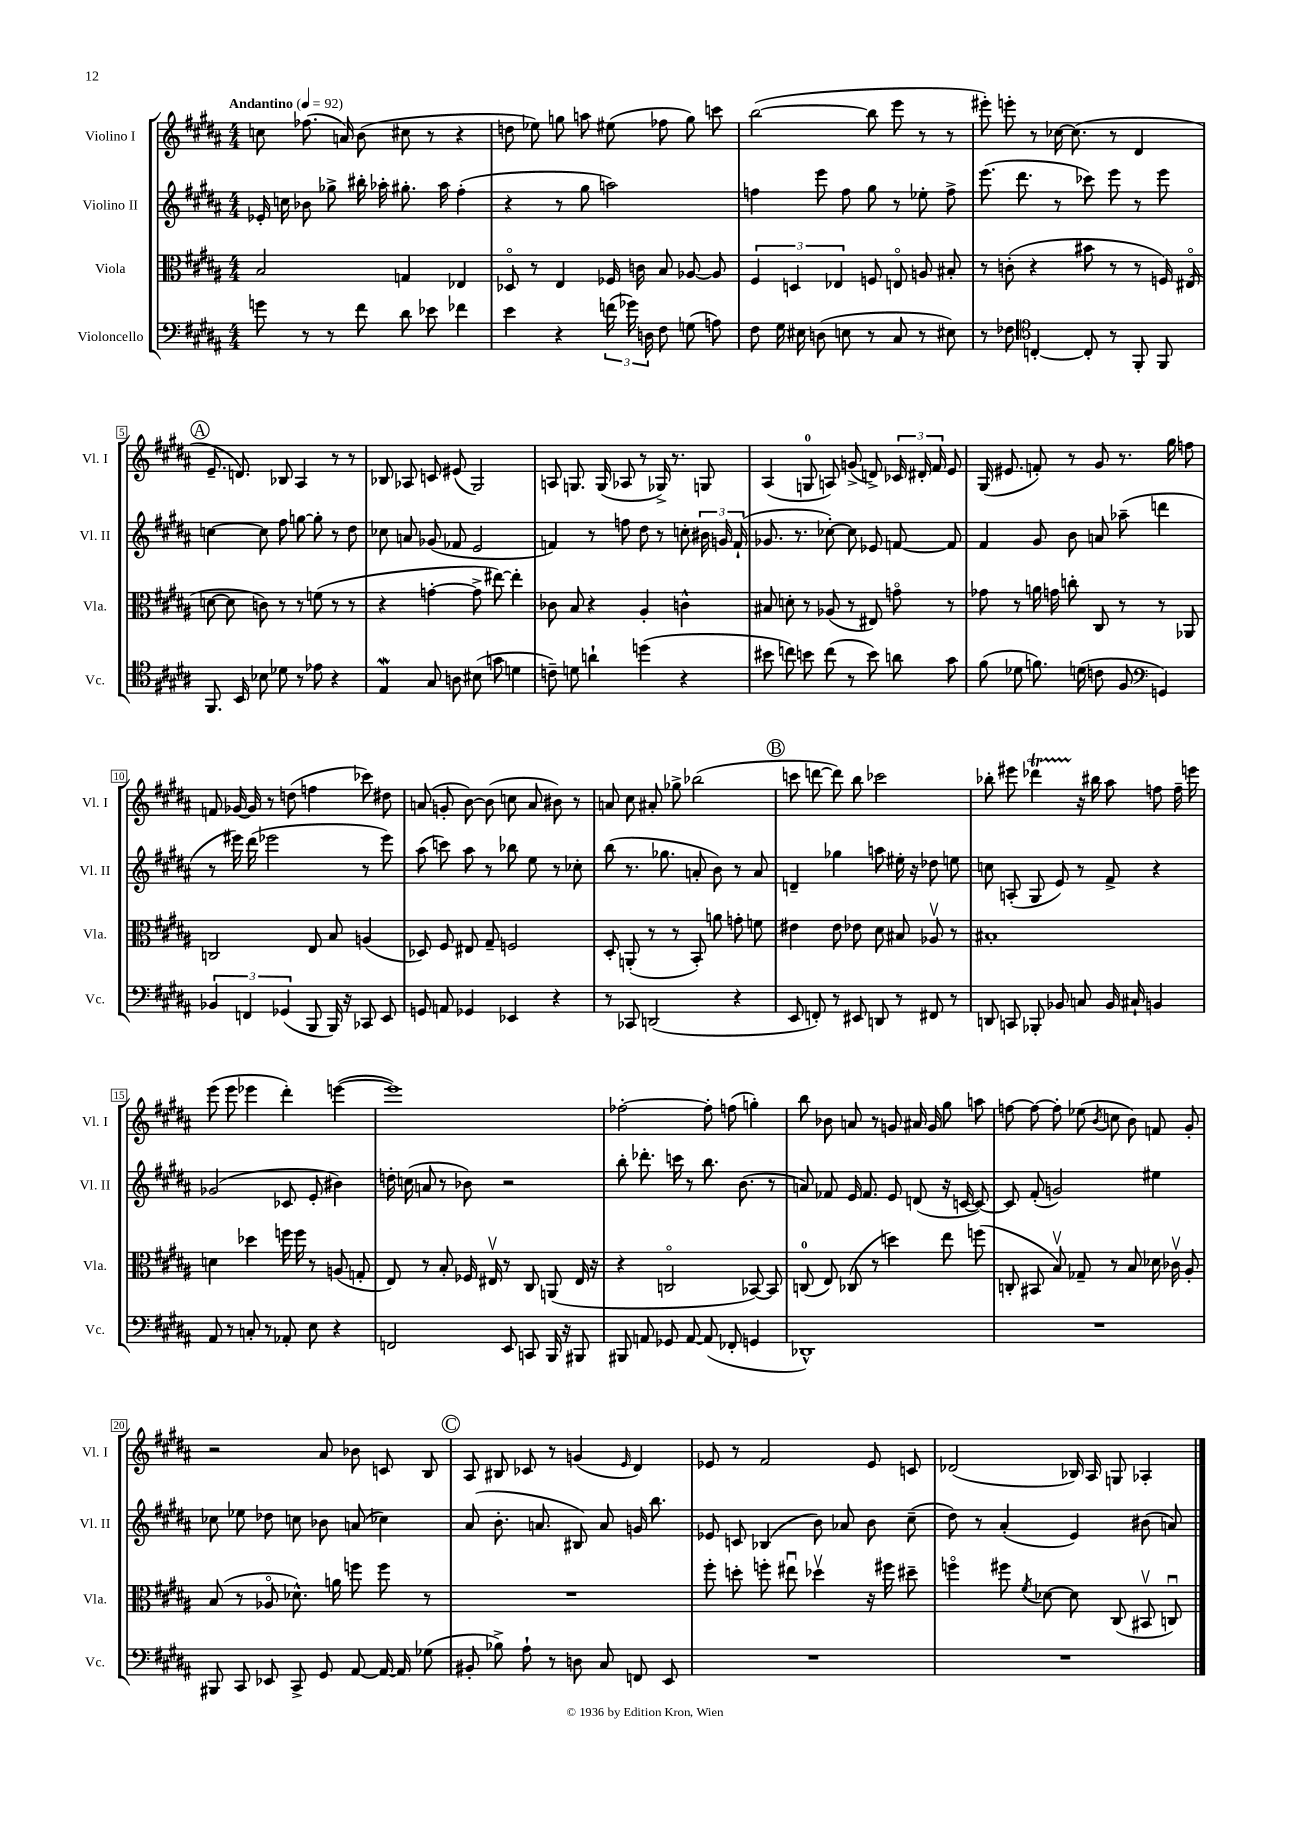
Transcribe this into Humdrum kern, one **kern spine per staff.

**kern	**kern	**kern	**kern
*staff4	*staff3	*staff2	*staff1
*clefF4	*clefC3	*clefG2	*clefG2
*k[f#c#g#d#a#]	*k[f#c#g#d#a#]	*k[f#c#g#d#a#]	*k[f#c#g#d#a#]
*M4/4	*M4/4	*M4/4	*M4/4
*MM92	*MM92	*MM92	*MM92
8g	2B	16e-'	8cc
.	.	16cc	.
8r	.	8b-	(8.ff-
8r	.	8gg-^	.
.	.	.	16a)
8f#	.	16bb#'	(8b
.	.	16aa-'	.
8d#	4G	8.gg#'	8cc#
8e-	.	.	8r
.	.	16aa-	.
4f-	4E-	(4ff#'	4r
=	=	=	=
4e	8D-o	4r	8dd
.	8r	.	8ee-)
4r	4E	8r	8gg
.	.	8gg#	8aa
(24f	16F-	2aa)	(8ee#
24g-)	.	.	.
.	16c	.	.
24D	.	.	.
8F#	8B	.	8ff-
(8G	[8A-	.	8gg)
8A)	8A-]	.	8ccc
=	=	=	=
8F#	6F#	4ff	([2bb
16G#	.	.	.
.	6D	.	.
16E#	.	.	.
(8D	.	8eee	.
.	6E-	.	.
8E	.	8ff	.
8r	8F	8gg#	8bb]
8C#	8Eo	8r	8eee
8r	8A	8ee-'	8r
8E#)	8B#'	8ff^	8r
=	=	=	=
8r	8r	(8.eee	8eee#')
8F-	(8c'	.	8eee'
.	.	8.ddd#	.
*clefC4	*	*	*
[4C'	4r	.	8r
.	.	8r	[16cc-
.	.	.	(8.cc-]
8C']	8b#	8ccc-)	.
8r	8r	8eee	8r
8FF#'	8r	8r	4d#
8FF#	16F)	8eee	.
.	(16E#o	.	.
=	=	=	=
8.FF#	[8d	[4cc	8.e~
.	8d]	.	.
16BB	.	.	8.d)
8B-	8c)	8cc]	.
8d-	8r	8ff#	8B-
8r	8r	[8gg	4A#
8e-	(8f	8gg']	.
4r	8r	8r	8r
.	8r	8dd#	8r
=	=	=	=
4E	4r	8cc-	8B-
.	.	8a	8A-
8G#	[4g'	(8g-	8c
8A	.	8f-	(8e#
(8B#	8g^]	2e	2G#)
8g	[8ee#)	.	.
4d	4ee#']	.	.
=	=	=	=
8c~)	8c-	4f)	8A
8d	8B	.	8.G
4a`	4r	8r	.
.	.	.	(16G
.	.	8ff	8A-
(4dd	4A#'	8dd#	8r
.	.	8r	16G-^)
.	.	.	8.r
4r	4c^^	8cc'	.
.	.	24b#	8G
.	.	24g	.
.	.	(24f`	.
=	=	=	=
8b#	8B#	8.g-	(4A#
8cc)	8d'	.	.
.	.	8.r	.
8b	8r	.	8G
(8cc	(8A-	[8cc-')	8A)
8r	8r	8cc-]	(8g^
8b)	8E#)	8e-	8d^)
8a	8go	[8f	24c-
.	.	.	24d#'
.	.	.	24f#
8g#	8r	8f]	8e
=	=	=	=
(8f#	8g-	4f#	(16G#
.	.	.	8.e#
8d-	8r	.	.
8.f)	16a	8g#	8f')
.	16g	.	.
.	8cc'	8b	8r
(16d	.	.	.
8c	8C#	8a	8g#
8F#	8r	(8aa-~	8.r
*clefF4	*	*	*
4GG)	8r	4ddd	.
.	.	.	16gg#
.	8AA-	.	8ff
=	=	=	=
6BB-	2C	8r	8f
.	.	16eee#)	[16g-
6FF	.	.	.
.	.	(16ddd#	16g-]
.	.	2eee-	8r
(6GG-	.	.	.
.	.	.	(8dd
8BBB	8E	.	4ff
16BBB)	8B	.	.
16r	.	.	.
8CC-	(4A	8r	8ccc-)
8EE	.	8eee-)	8dd#
=	=	=	=
8GG	8D-)	(8aa#	(8a
8AA	8F#	8ccc)	8g'
4GG-	8E#	8aa#	[8b)
.	8G#~	8r	(8b]
4EE-	2F	8bb-	8cc
.	.	8ee	8a
4r	.	8r	8b#)
.	.	8cc-'	8r
=	=	=	=
8r	8D#'	(8bb	8a
8CC-	(8AA'	8.r	8cc#
(2DD	8r	.	8a#'
.	.	8.gg-	.
.	8r	.	8gg-^
.	8BB')	8a'	(2bb-
.	8a	8b)	.
4r	8g'	8r	.
.	8f	8a	.
=	=	=	=
8EE	4e#	4d~	8ccc
8FF')	.	.	[8ddd
8r	8e#	4gg-	8ddd])
8EE#	8e-	.	8bb
8DD	8d#	8aa	2ccc-
8r	8B#	16ee#'	.
.	.	16r	.
8FF#	8A-v	8dd-	.
8r	8r	8ee	.
=	=	=	=
8DD	1B#'	8cc	8bb-'
8CC	.	(8A'	8eee#
8BBB-'	.	8G#	4ddd-
8BB-	.	8e)	.
8C	.	8r	16r
.	.	.	16bb#
16BB-	.	8f#^	8aa#
16C#`	.	.	.
4BB	.	4r	8ff
.	.	.	16ff~
.	.	.	16eee
=	=	=	=
8AA#	4d	(2g-	(8eee
8r	.	.	8eee
8C'	4dd-	.	4eee-
8r	.	.	.
8AA-'	16ff	8c-	4ddd#')
.	16ff	.	.
8E	8r	8e'	.
4r	(8A	4b#)	([4eee
.	8G'	.	.
=	=	=	=
2FF	8E)	16dd'	1eee])
.	.	(16cc	.
.	8r	8a	.
.	8B'	8r	.
.	16F-	8b-)	.
.	16E#v	.	.
8EE	8r	2r	.
8CC	8C#	.	.
16BBB	(8AA	.	.
16r	.	.	.
8BBB#	16E#	.	.
.	16r	.	.
=	=	=	=
8BBB#	4r	8bb'	[2ff-'
8AA	.	8.ddd-'	.
8GG-	2Co	.	.
.	.	16ccc	.
[8AA	.	8r	.
(8AA]	.	8.bb	8ff-']
8FF-'	.	.	(8ff
.	.	(8.b	.
4GG	[8BB-)	.	4gg')
.	8BB-]	8r	.
=	=	=	=
1DD-^^)	(8C	8a)	8bb
.	8E)	8f-	8b-
.	(8C-	16e	8a
.	.	8.f-	.
.	8r	.	8r
.	4dd)	8e	8g
.	.	(8d	16a#
.	.	.	16g
.	8ee	16r	8gg#
.	.	[16c	.
.	(8ff	8c_)	8aa
=	=	=	=
1r	8C'	8c]	[8ff
.	8BB#	(8f#'	8ff_
.	8Bv)	2g)	8ff']
.	8G-~	.	(8ee-
.	.	.	8qb
.	8r	.	8cc
.	8B	.	8b)
.	16d-	4ee#	8f
.	16c-v	.	.
.	8A#'	.	8g#'
=	=	=	=
8BBB#	(8B	8cc-	2r
8CC#	8r	8ee-	.
8EE-	8A-o	8dd-	.
8CC#^	8.d-^^)	8cc	.
8GG#	.	8b-	8a#
.	16a	.	.
[8AA#	8ff	(8a	8b-
16AA#_	8ff	4cc-)	8c
16AA#]	.	.	.
(8G-	8r	.	8B
=	=	=	=
8BB#'	1r	(8a#	8A#
8B-^)	.	8.b'	8B#
8A#`	.	.	8c-
.	.	8.a	.
8r	.	.	8r
8D	.	8B#)	(4g
8C#	.	8a	.
.	.	.	16qqe
8FF	.	16g	4d#)
.	.	8.bb	.
8EE	.	.	.
=	=	=	=
1r	8ff#'	8e-	8e-
.	8dd'	8c	8r
.	8ff'	(4B-	2f#
.	8ee#u	.	.
.	4dd-v	8b)	.
.	.	8a-	.
.	16r	8b	8e-
.	16ff#	.	.
.	8dd#~	(8cc#~	8c
=	=	=	=
1r	4ffo	8dd#)	(2d-
.	.	8r	.
.	8ff#	(4a#'	.
.	8qf#	.	.
.	[8d-	.	.
.	8d-]	4e)	16B-)
.	.	.	16A#
.	(8C#	.	8G
.	8BB#v	(8b#	4A-'
.	8Cu)	8a)	.
==	==	==	==
*-	*-	*-	*-
